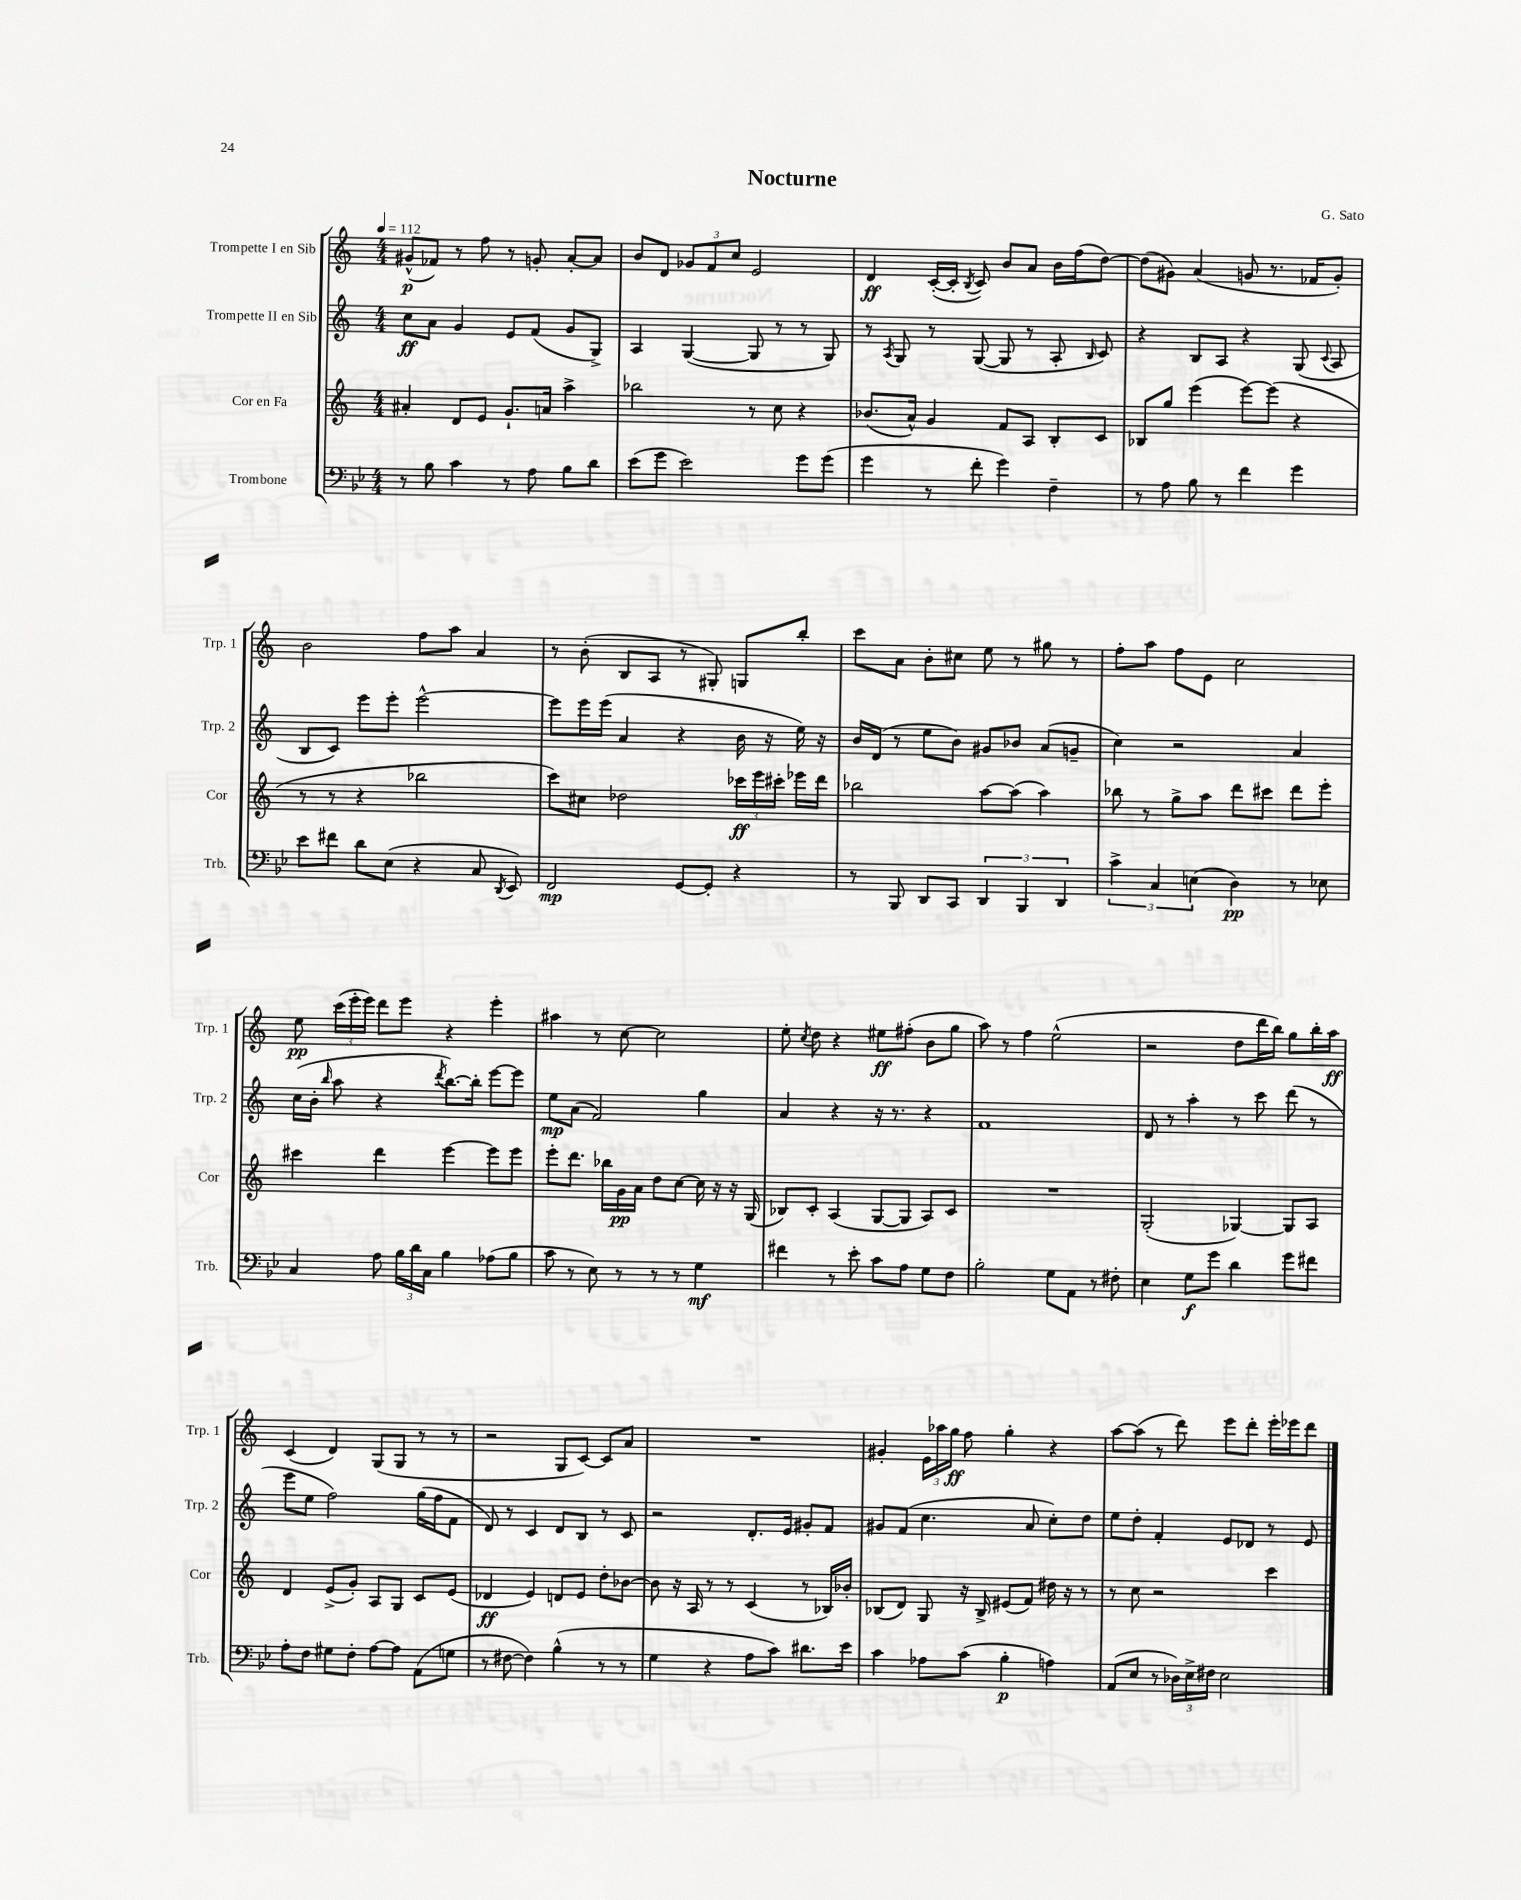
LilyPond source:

\header { title = "Nocturne" composer = "G. Sato" }
<<
\new StaffGroup <<
\new Staff = "s0" \with { instrumentName = "Trompette I en Sib" shortInstrumentName = "Trp. 1" } {
    \clef treble \key c \major \numericTimeSignature \time 4/4 \tempo 4 = 112
    \autoBeamOff gis'8[-^\p( fes'8]) r8 f''8 r8 g'8-. a'8[~-. a'8] |
    b'8[ d'8] \tuplet 3/2 { ges'8[ f'8 c''8] } e'2 |
    d'4\ff c'16[~-.( c'16]-. \acciaccatura { b8 } c'8) b'8[ a'8] b'16[ f''16( d''8]~) |
    d''8[( gis'8]) a'4( g'8 r8. fes'16[ g'8]-.) |
    b'2 f''8[ a''8] a'4 |
    r8 b'8-.( b8[ a8] r8 gis8-.) g8[ b''8]-. |
    c'''8[ a'8] b'8[-. cis''8] e''8 r8 gis''8 r8 |
    f''8[-. a''8] f''8[ e'8] c''2 |
    e''8\pp \tuplet 3/2 { c'''16[( e'''16-. e'''16]) } d'''8[ e'''8] r4 e'''4-. |
    ais''4 r8 c''8~ c''2 |
    e''8-. \acciaccatura { c''8 } d''8 r4 eis''8[\ff fis''8]-.( b'8[ g''8] |
    a''8) r8 f''4 e''2-^( |
    r2 d''8[ d'''16 b''16]) g''8[ b''16-. a''16]\ff |
    c'4( d'4) g8[( g8] r8 r8 |
    r2 g8[ c'8]~) c'8[ a'8] |
    R1 |
    gis'4-. \tuplet 3/2 { e'16[ aes''16 g''16]\ff } f''8 g''4-. r4 |
    a''8[~ a''8]( r8 d'''8) e'''8[ d'''8]-. e'''16[-. ees'''16 d'''8] \bar "|." |
}
\new Staff = "s1" \with { instrumentName = "Trompette II en Sib" shortInstrumentName = "Trp. 2" } {
    \clef treble \key c \major \numericTimeSignature \time 4/4
    \autoBeamOff c''8[\ff a'8] g'4 e'8[ f'8]( g'8[ g8]->) |
    a4 g4~( g8 r8 r8 g8) |
    r8 \acciaccatura { a8 } g8 r8 g8~( g8 r8 a8-. \grace { b16 } c'8) |
    r4 b8[ a8] r4 g8( \appoggiatura { c'8 } a8 |
    b8[ c'8]) e'''8[ e'''8]-. e'''2~-^ |
    e'''8[ e'''16 e'''16]( a'4 r4 b'16 r16 e''16) r16 |
    b'16[ d'16]( r8 e''8[ b'8]) gis'8[ bes'8] a'8[( g'8]-- |
    c''4) r2 a'4 |
    c''16[( b'16]-. \grace { b''16 } a''8 r4 \acciaccatura { d'''8 } b''8.[~) b''16]-. e'''8[~ e'''8] |
    e''8[\mp a'8]( f'2) g''4 |
    a'4 r4 r16 r8. r4 |
    f'1 |
    d'8 r8 a''4-. r8 c'''8 d'''8( r8 |
    e'''8[ e''8] f''2) g''16[( f''16 f'8] |
    d'8) r8 c'4 d'8[ b8] r8 c'8 |
    r2 d'8.[-. e'16] gis'8[-. f'8] |
    gis'8[ f'8]( c''4. a'8 c''8[-.) d''8] |
    e''8[ d''8]-. f'4-. e'8[ des'8] r8 e'8 \bar "|." |
}
\new Staff = "s2" \with { instrumentName = "Cor en Fa" shortInstrumentName = "Cor" } {
    \clef treble \key c \major \numericTimeSignature \time 4/4
    \autoBeamOff ais'4-. d'8[ e'8] g'8.[-! a'16] a''4-> |
    bes''2 r8 c''8 r4 |
    bes'8.[( a'16]-^) g'4 f'8[ a8] b8[-. c'8] |
    bes8[ g''8] e'''4( e'''8[~) e'''8]( r4 |
    r8 r8 r4 bes''2 |
    c'''8[) cis''8] des''2 \tuplet 3/2 { ces'''16[\ff e'''16 cis'''16]-. } ees'''16[ d'''16] |
    bes''2 a''8[~ a''8]( a''4) |
    bes''8 r8 g''8[-> a''8] d'''8[ cis'''8] d'''8[ e'''8]-. |
    cis'''4 d'''4 e'''4~ e'''8[ e'''8] |
    e'''8[-. d'''8.] bes''16[ g'16\pp a'16] d''8[ c''8]~ c''16 r16 r16 g16( |
    bes8[) c'8]-. a4( g8[~ g8] a8[) c'8] |
    R1 |
    g2-.( ges4~) ges8[ a8] |
    d'4 e'8[->( g'8]-.) a8[ g8] c'8[ e'8]( |
    des'4\ff e'4) d'8[ e'8] d''8[-. bes'8]~ |
    bes'8 r16 a16 r8 r8 c'4( r8 bes16[) bes'16]-. |
    bes8[( d'8]) g8 r16 bes16-> eis'8[( f'8]) dis''16 r16 r8 |
    r8 c''8 r2 c'''4 \bar "|." |
}
\new Staff = "s3" \with { instrumentName = "Trombone" shortInstrumentName = "Trb." } {
    \clef bass \key bes \major \numericTimeSignature \time 4/4
    \autoBeamOff r8 bes8 c'4 r8 a8 bes8[ d'8] |
    ees'8[( g'8] ees'2) g'8[ g'8]( |
    g'4 r8 f'8-. g'4) f4-- |
    r8 a8 bes8 r8 f'4 g'4 |
    ees'8[ fis'8] d'8[ ees8]( r4 c8 \acciaccatura { d,8 } ees,8) |
    f,2\mp g,8[~ g,8]-. r4 |
    r8 bes,,8 d,8[ c,8] \tuplet 3/2 { d,4 bes,,4 d,4 } |
    \tuplet 3/2 { c'4-> c4 e4( } d4\pp) r8 ees8 |
    c4 a8 \tuplet 3/2 { bes16[ d'16 c16] } bes4 aes8[( bes8] |
    c'8 r8 ees8) r8 r8 r8 g4\mf |
    fis'4 r8 ees'8-. c'8[ a8] g8[ f8] |
    bes2-. g8[ a,8] r8 fis8-. |
    ees4 g8[\f g'8] d'4 g'8[ fis'8] |
    a8[-. f8] gis8[ f8]-. a8[~ a8] a,8[( g8] |
    r8 fis8~ fis4) bes4-^( r8 r8 |
    g4 r4 a8[ c'8]) dis'8.[ ees'16] |
    c'4 aes8[ c'8]( bes4-.\p a4) |
    a,8[( ees8] r8 \tuplet 3/2 { des16[) ees16-> fis16] } ees2 \bar "|." |
}
>>
>>
\layout { \context { \Score \remove "Bar_number_engraver" } }
